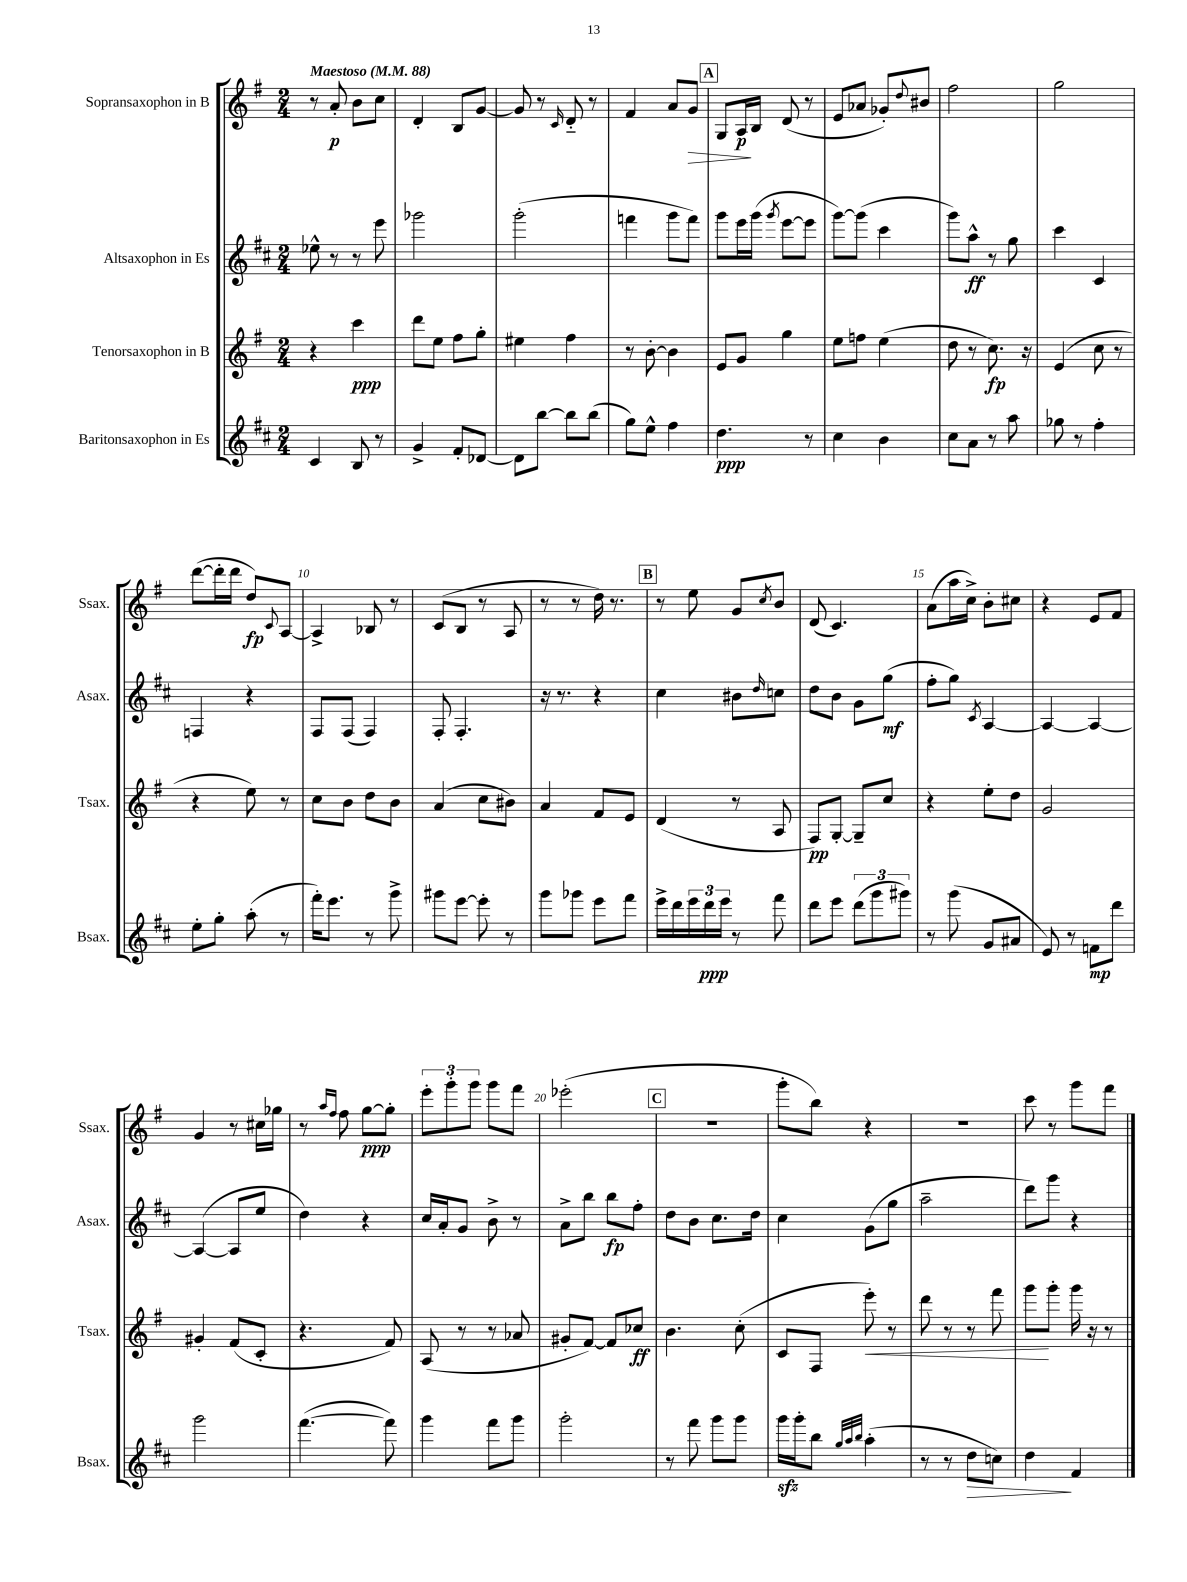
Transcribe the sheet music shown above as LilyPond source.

<<
\new StaffGroup <<
\new Staff = "s0" \with { instrumentName = "Sopransaxophon in B" shortInstrumentName = "Ssax." } {
    \clef treble \key g \major \numericTimeSignature \time 2/4 \tempo "Maestoso" 4 = 88
    r8 a'8-.\p b'8 c''8 |
    d'4-. b8 g'8~ |
    g'8 r8 \grace { c'16 } d'8-_ r8 |
    fis'4 a'8 g'8\> |
    \mark \markup { \box "A" } g8 a16\p\! b16 d'8( r8 |
    e'8 aes'8 ges'8-.) \appoggiatura { d''8 } bis'8 |
    fis''2 |
    g''2 |
    d'''8~( d'''16-. d'''16 d''8\fp) \appoggiatura { c'8 } a8~ |
    a4-> bes8 r8 |
    c'8( b8 r8 a8 |
    r8 r8 d''16) r8. |
    \mark \markup { \box "B" } r8 e''8 g'8 \acciaccatura { c''8 } b'8 |
    d'8( c'4.) |
    a'8( a''16 c''16->) b'8-. cis''8 |
    r4 e'8 fis'8 |
    g'4 r8 cis''16 ges''16 |
    r8 \grace { a''16 fis''16 } fis''8 g''8~\ppp g''8-. |
    \tuplet 3/2 { e'''8-. g'''8-. g'''8 } g'''8 fis'''8 |
    ees'''2-.( |
    \mark \markup { \box "C" } r2 |
    g'''8-. b''8) r4 |
    R2 |
    c'''8 r8 g'''8 fis'''8 \bar "|." |
}
\new Staff = "s1" \with { instrumentName = "Altsaxophon in Es" shortInstrumentName = "Asax." } {
    \clef treble \key d \major \numericTimeSignature \time 2/4
    ees''8-^ r8 r8 e'''8 |
    ges'''2 |
    g'''2-.( |
    f'''4 g'''8 f'''8) |
    \mark \markup { \box "A" } g'''8 e'''16 g'''16( \acciaccatura { g'''8 } e'''8~ e'''8 |
    g'''8~) g'''8( cis'''4 |
    g'''8) a''8-^\ff r8 g''8 |
    cis'''4 cis'4 |
    f4 r4 |
    fis8 fis8( fis4) |
    fis8-. fis4.-. |
    r16 r8. r4 |
    \mark \markup { \box "B" } cis''4 bis'8 \grace { d''16 } c''8 |
    d''8 b'8 g'8 g''8\mf( |
    fis''8-. g''8) \acciaccatura { cis'8 } a4~ |
    a4~ a4~ |
    a4~( a8 e''8 |
    d''4) r4 |
    cis''16 a'16-. g'8 b'8-> r8 |
    a'8-> b''8 b''8\fp fis''8-. |
    \mark \markup { \box "C" } d''8 b'8 cis''8. d''16 |
    cis''4 g'8( g''8 |
    a''2-- |
    d'''8) g'''8 r4 \bar "|." |
}
\new Staff = "s2" \with { instrumentName = "Tenorsaxophon in B" shortInstrumentName = "Tsax." } {
    \clef treble \key g \major \numericTimeSignature \time 2/4
    r4 c'''4\ppp |
    d'''8 e''8 fis''8 g''8-. |
    eis''4 fis''4 |
    r8 b'8~-. b'4 |
    \mark \markup { \box "A" } e'8 g'8 g''4 |
    e''8 f''8 e''4( |
    d''8 r8 c''8.\fp) r16 |
    e'4( c''8 r8 |
    r4 e''8) r8 |
    c''8 b'8 d''8 b'8 |
    a'4( c''8 bis'8) |
    a'4 fis'8 e'8 |
    \mark \markup { \box "B" } d'4( r8 a8 |
    fis8\pp) g8~-. g8-- c''8 |
    r4 e''8-. d''8 |
    g'2 |
    gis'4-. fis'8( c'8-. |
    r4. fis'8) |
    a8( r8 r8 aes'8 |
    gis'8-. fis'8~) fis'8 ces''8\ff |
    \mark \markup { \box "C" } b'4. c''8-.( |
    c'8 fis8 e'''8-.\<) r8 |
    d'''8 r8 r8 fis'''8 |
    g'''8\! g'''8-. g'''16 r16 r8 \bar "|." |
}
\new Staff = "s3" \with { instrumentName = "Baritonsaxophon in Es" shortInstrumentName = "Bsax." } {
    \clef treble \key d \major \numericTimeSignature \time 2/4
    cis'4 b8 r8 |
    g'4-> fis'8-. des'8~ |
    des'8 b''8~ b''8 b''8( |
    g''8) e''8-^ fis''4 |
    \mark \markup { \box "A" } d''4.\ppp r8 |
    cis''4 b'4 |
    cis''8 a'8 r8 a''8 |
    ges''8 r8 fis''4-. |
    e''8-. g''8-. a''8-.( r8 |
    fis'''16-.) e'''8. r8 g'''8-> |
    gis'''8 e'''8~ e'''8-. r8 |
    g'''8 ges'''8 e'''8 fis'''8 |
    \mark \markup { \box "B" } e'''16-> d'''16 \tuplet 3/2 { e'''16 d'''16\ppp e'''16 } r8 fis'''8 |
    d'''8 e'''8 \tuplet 3/2 { d'''8( g'''8 gis'''8) } |
    r8 g'''8( g'8 ais'8 |
    e'8) r8 f'8\mp d'''8 |
    g'''2 |
    fis'''4.~( fis'''8) |
    g'''4 fis'''8 g'''8 |
    g'''2-. |
    \mark \markup { \box "C" } r8 fis'''8 g'''8 g'''8 |
    g'''16\sfz g'''16-. b''8 \grace { g''32 a''32 b''32 } a''4-.( |
    r8 r8 d''8\> c''8) |
    d''4\! fis'4 \bar "|." |
}
>>
>>
\layout { \context { \Score \override BarNumber.break-visibility = ##(#f #t #t) barNumberVisibility = #(every-nth-bar-number-visible 5) } }
